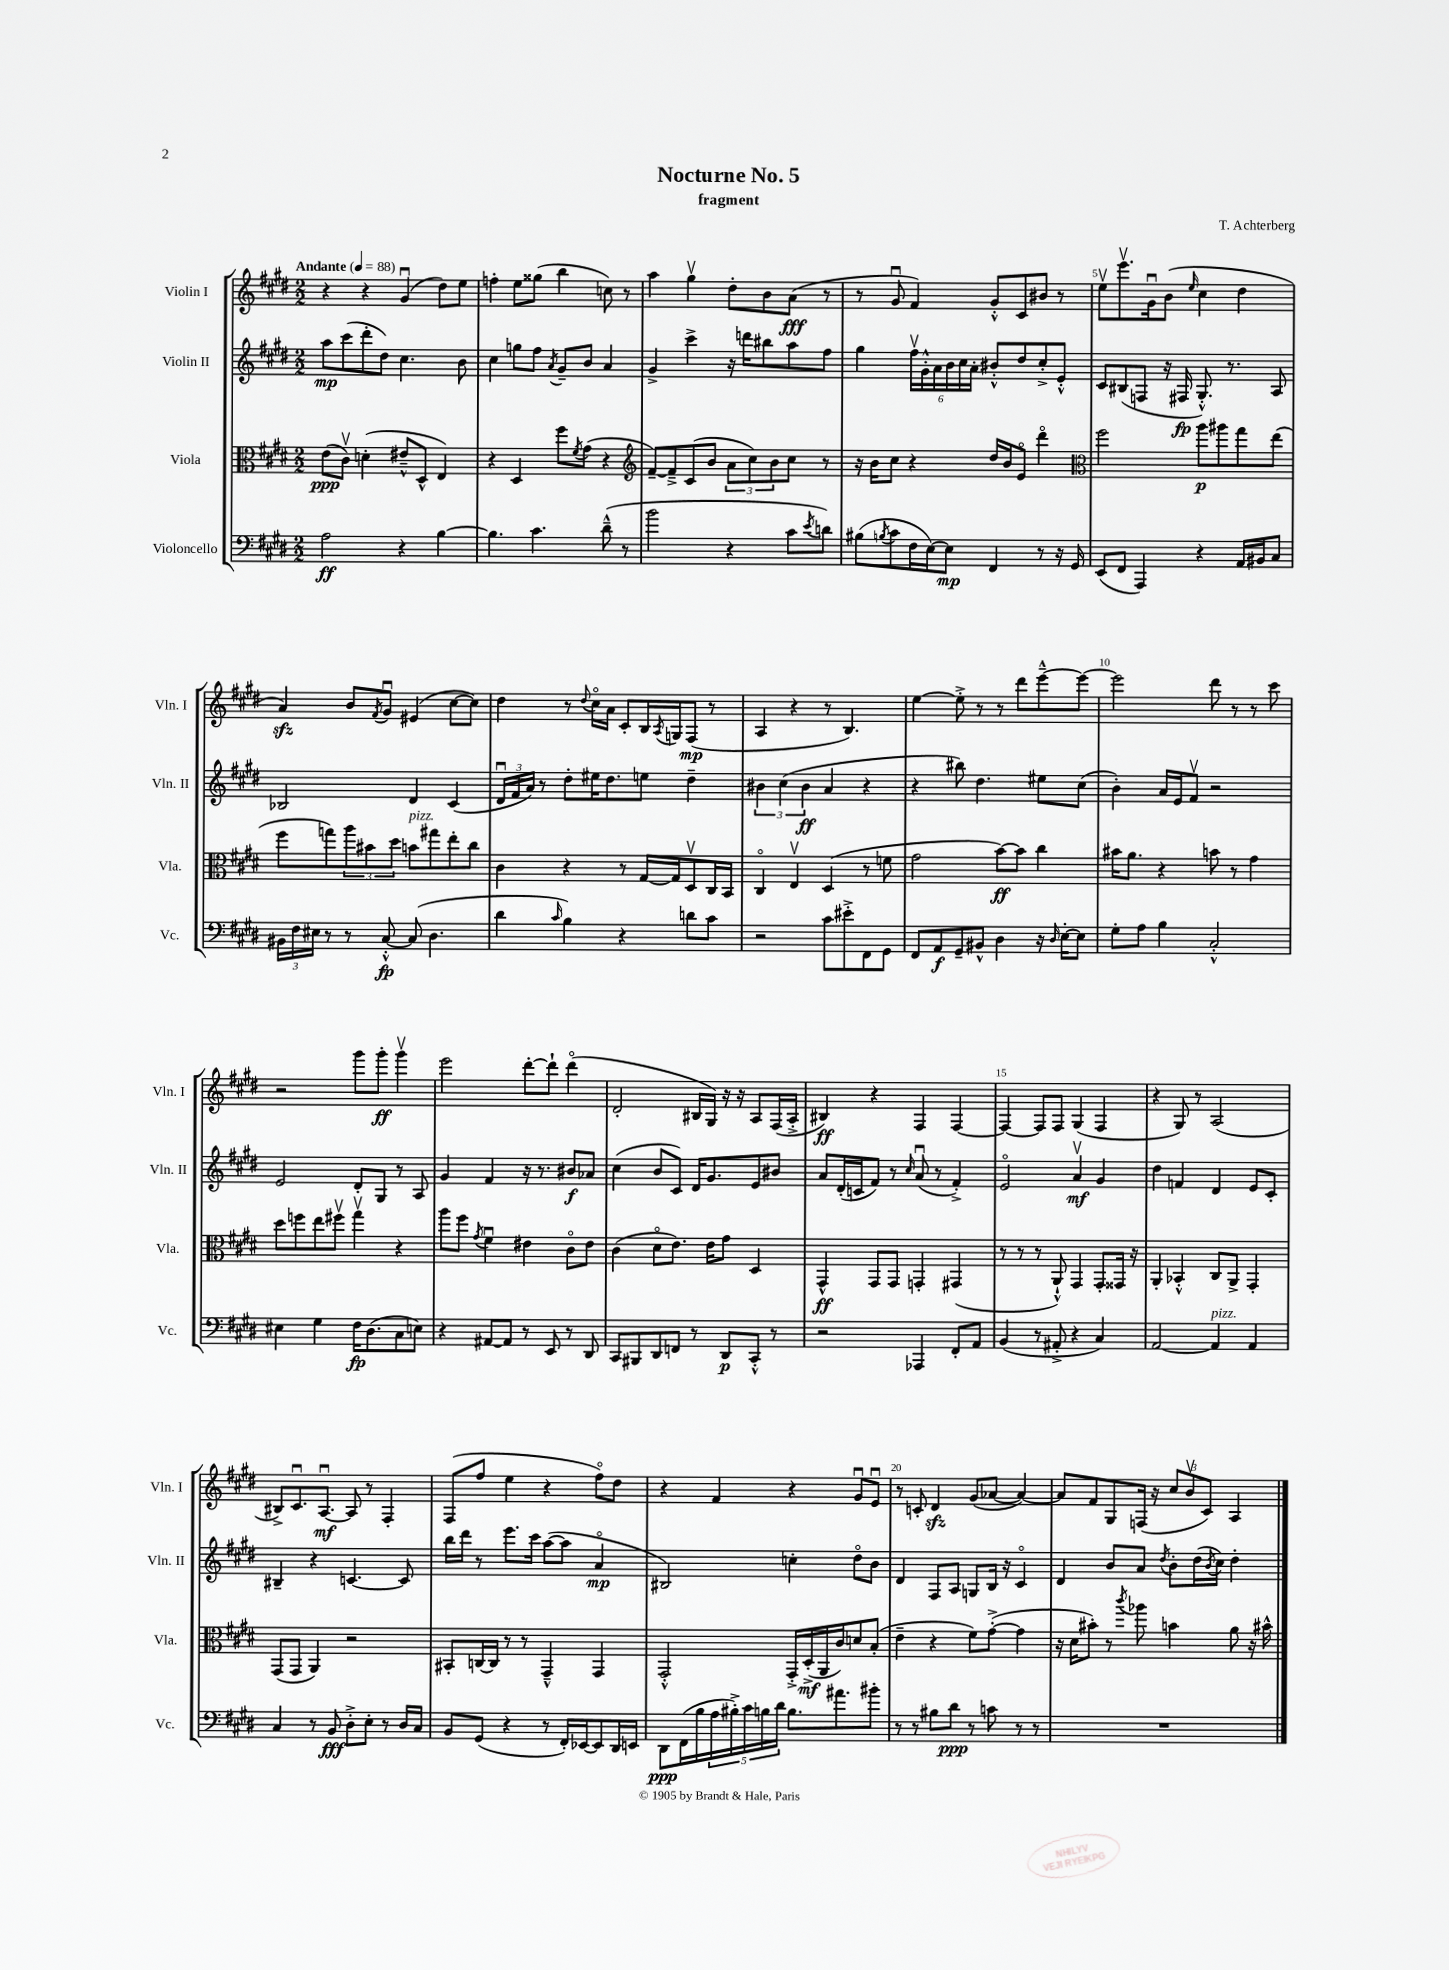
\header { title = "Nocturne No. 5" composer = "T. Achterberg" subtitle = "fragment" }
<<
\new StaffGroup <<
\new Staff = "s0" \with { instrumentName = "Violin I" shortInstrumentName = "Vln. I" } {
    \clef treble \key e \major \numericTimeSignature \time 2/2 \tempo "Andante" 4 = 88
    r4 r4 gis'4\downbow( dis''8) e''8 |
    f''4-. e''8 gisis''8( b''4 c''8) r8 |
    a''4 gis''4\upbow dis''8-. b'8 a'8\fff( r8 |
    r8 gis'8\downbow fis'4) gis'8-.-^ cis'8 bis'8 r8 |
    e''8\upbow e'''8.\upbow gis'16\downbow b'8( \grace { e''16 } cis''4 dis''4 |
    a'4\sfz) b'8 \acciaccatura { fis'8 } gis'8\downbow eis'4( cis''8~ cis''8) |
    dis''4 r8 \appoggiatura { dis''8 } cis''16\flageolet a'16 cis'8-. b16 \acciaccatura { a8 } g16 fis8\mp( r8 |
    a4 r4 r8 b4.) |
    e''4~ e''8-.-> r8 r8 dis'''8 e'''8~---^ e'''8~ |
    e'''2 dis'''8 r8 r8 cis'''8 |
    r2 gis'''8 gis'''8-.\ff gis'''4\upbow |
    e'''2 dis'''8~-. dis'''8-! dis'''4\flageolet( |
    dis'2-. bis16 gis16) r16 r16 a8 fis16( a16-.-> |
    bis4\ff) r4 fis4 fis4~ |
    fis4~ fis8 fis8 gis4( fis4 |
    r4 gis8) r8 a2( |
    bis8->) cis'8.\downbow a8.~\downbow\mf a8 r8 fis4-. |
    fis8( fis''8 e''4 r4 fis''8\flageolet) dis''8 |
    r4 fis'4 r4 gis'8\downbow e'8\downbow |
    r8 c'8-. dis'4\sfz gis'8( aes'8~ aes'4~) |
    aes'8 fis'8 gis8 f16( r16 \tuplet 3/2 { cis''8 b'8\upbow cis'8) } a4 \bar "|." |
}
\new Staff = "s1" \with { instrumentName = "Violin II" shortInstrumentName = "Vln. II" } {
    \clef treble \key e \major \numericTimeSignature \time 2/2
    a''8\mp cis'''8( dis'''8-. dis''8) cis''4. b'8 |
    cis''4 g''8 fis''8 \acciaccatura { a'8 } gis'8-- b'8 a'4 |
    gis'4-> cis'''4-> r16 d'''16 bis''8 a''8 fis''8 |
    gis''4 \tuplet 6/4 { fis''16\upbow gis'16-.-^ a'16 b'16 cis''16 a'16-. } bis'8-.-^ dis''8 cis''8-.-> e'8-.-^ |
    cis'8 bis8( f8 r16 fis16\fp gis8.-.-^) r8. a8 |
    bes2 dis'4 cis'4( |
    \tuplet 3/2 { dis'16\downbow fis'16 a'16) } r8 dis''8-. eis''16 dis''8. e''8 dis''4-- |
    \tuplet 3/2 { bis'4 cis''4( bis'4\ff } a'4 r4 |
    r4 bis''8) dis''4. eis''8 cis''8( |
    b'4-.) a'16 e'16 fis'8\upbow r2 |
    e'2 dis'8-. gis8 r8 a8 |
    gis'4 fis'4 r16 r8. bis'8\f aes'8 |
    cis''4( b'8 cis'8) dis'16 gis'8. e'8 bis'8 |
    a'8 dis'16-.( c'16 fis'8) r8 \grace { cis''16 } a'8\downbow( r8 fis'4-.->) |
    e'2\flageolet a'4\upbow\mf gis'4 |
    dis''4 f'4 dis'4 e'8 cis'8-. |
    bis4-- r4 c'4.~ c'8 |
    b''16 dis'''16 r8 e'''8. cis'''16 a''8~( a''8 a'4\flageolet\mp |
    bis2) c''4-. dis''8\flageolet b'8 |
    dis'4 fis8 a8 g8 b16 r16 cis'4\flageolet |
    dis'4 b'8 a'8 \acciaccatura { dis''8 } b'8-. dis''16( \acciaccatura { b'8 } cis''16) dis''4-. \bar "|." |
}
\new Staff = "s2" \with { instrumentName = "Viola" shortInstrumentName = "Vla." } {
    \clef alto \key e \major \numericTimeSignature \time 2/2
    e'8\ppp( cis'8\upbow) d'4-.( eis'8---^ dis8-^ e4) |
    r4 dis4 fis''8 \acciaccatura { fis'8 } gis'8( r4 |
    \clef treble fis'8~--) fis'8---> cis'8( b'8 \tuplet 3/2 { a'8 cis''8) b'8 } cis''8 r8 |
    r16 b'16 cis''8 r4 dis''16 b'16 e'8\flageolet dis'''4\flageolet |
    \clef alto fis''2 a''8\p ais''8 gis''8 e''8( |
    fis''8 g''8) \tuplet 3/2 { a''8 bis'8 dis''8 } b'8^\markup { \italic "pizz." } gis''8 e''8-. cis''8 |
    cis'4 r4 r8 gis16~ gis16 dis8\upbow cis16 b,16 |
    cis4\flageolet e4\upbow dis4( r8 f'8 |
    gis'2 b'8~\ff) b'8 cis''4 |
    bis'16 a'8. r4 b'8 r8 gis'4 |
    dis''8 f''8 e''8 fis''8\upbow gis''4\upbow r4 |
    a''8 fis''8 \acciaccatura { gis'8 } fis'4\downbow eis'4 cis'8\flageolet eis'8 |
    cis'4( dis'8\flageolet e'8.) e'16 gis'8 dis4 |
    gis,4-^\ff gis,8 gis,8 g,4-. gis,4( |
    r8 r8 r8 a,8-!-^) gis,4 gis,8-. gisis,16 r16 |
    a,4-. bes,4-.-^ cis8 a,8-> gis,4-. |
    gis,8( gis,8 a,4) r2 |
    bis,8-. c16~ c16 r8 r8 gis,4---^ gis,4 |
    gis,2-.-^ gis,16-.-> dis16-.->\mf( a,16 cis'16) d'8 b8-.( |
    e'4-- r4 fis'8) gis'8~-.->( gis'4 |
    r16 dis'16 bis'8-.) r8 \acciaccatura { cis'''8 } aes''8 b'4 a'8 r16 bis'16-^ \bar "|." |
}
\new Staff = "s3" \with { instrumentName = "Violoncello" shortInstrumentName = "Vc." } {
    \clef bass \key e \major \numericTimeSignature \time 2/2
    a2\ff r4 b4~ |
    b4. cis'4. dis'8---^( r8 |
    b'2 r4 cis'8 \acciaccatura { e'8 } d'8) |
    bis8( \acciaccatura { b8 } cis'8 fis16 e16~) e8\mp fis,4 r8 r16 gis,16 |
    e,8( fis,8 a,,4) r4 a,16 bis,16 cis8 |
    \tuplet 3/2 { bis,16 fis16 eis16 } r8 r8 cis8~-.-^\fp cis8( dis4. |
    dis'4 \grace { cis'16 } b4) r4 d'8 cis'8 |
    r2 cis'8 eis'8-.-> fis,8 gis,8 |
    fis,8 a,8\f gis,8-- bis,8-^ dis4 r16 \grace { dis16 } e16~-. e8 |
    gis8-. a8 b4 cis2-.-^ |
    eis4 gis4 fis16\fp dis8.( cis8 e8) |
    r4 ais,8~ ais,8 r8 e,8 r8 dis,8 |
    cis,8 bis,,8 dis,8 f,8 r8 dis,8\p cis,8-.-^ r8 |
    r2 aes,,4 fis,8-. a,8 |
    b,4( r8 ais,8-.-> r4 cis4) |
    a,2~ a,4^\markup { \italic "pizz." } a,4 |
    cis4 r8 b,8\fff dis8-.-> e8-. r8 dis16 cis16 |
    b,8 gis,8( r4 r8 fis,16-.) ees,16~ ees,8 dis,16 e,16 |
    dis,8\ppp fis,16( b16 \tuplet 5/4 { a16 bis16-.->) cis'16 b16 dis'16 } b8. ais'8. bis'8-. |
    r8 r8 bis8 dis'8\ppp r8 c'8 r8 r8 |
    R1 \bar "|." |
}
>>
>>
\layout { \context { \Score \override BarNumber.break-visibility = ##(#f #t #t) barNumberVisibility = #(every-nth-bar-number-visible 5) } }
